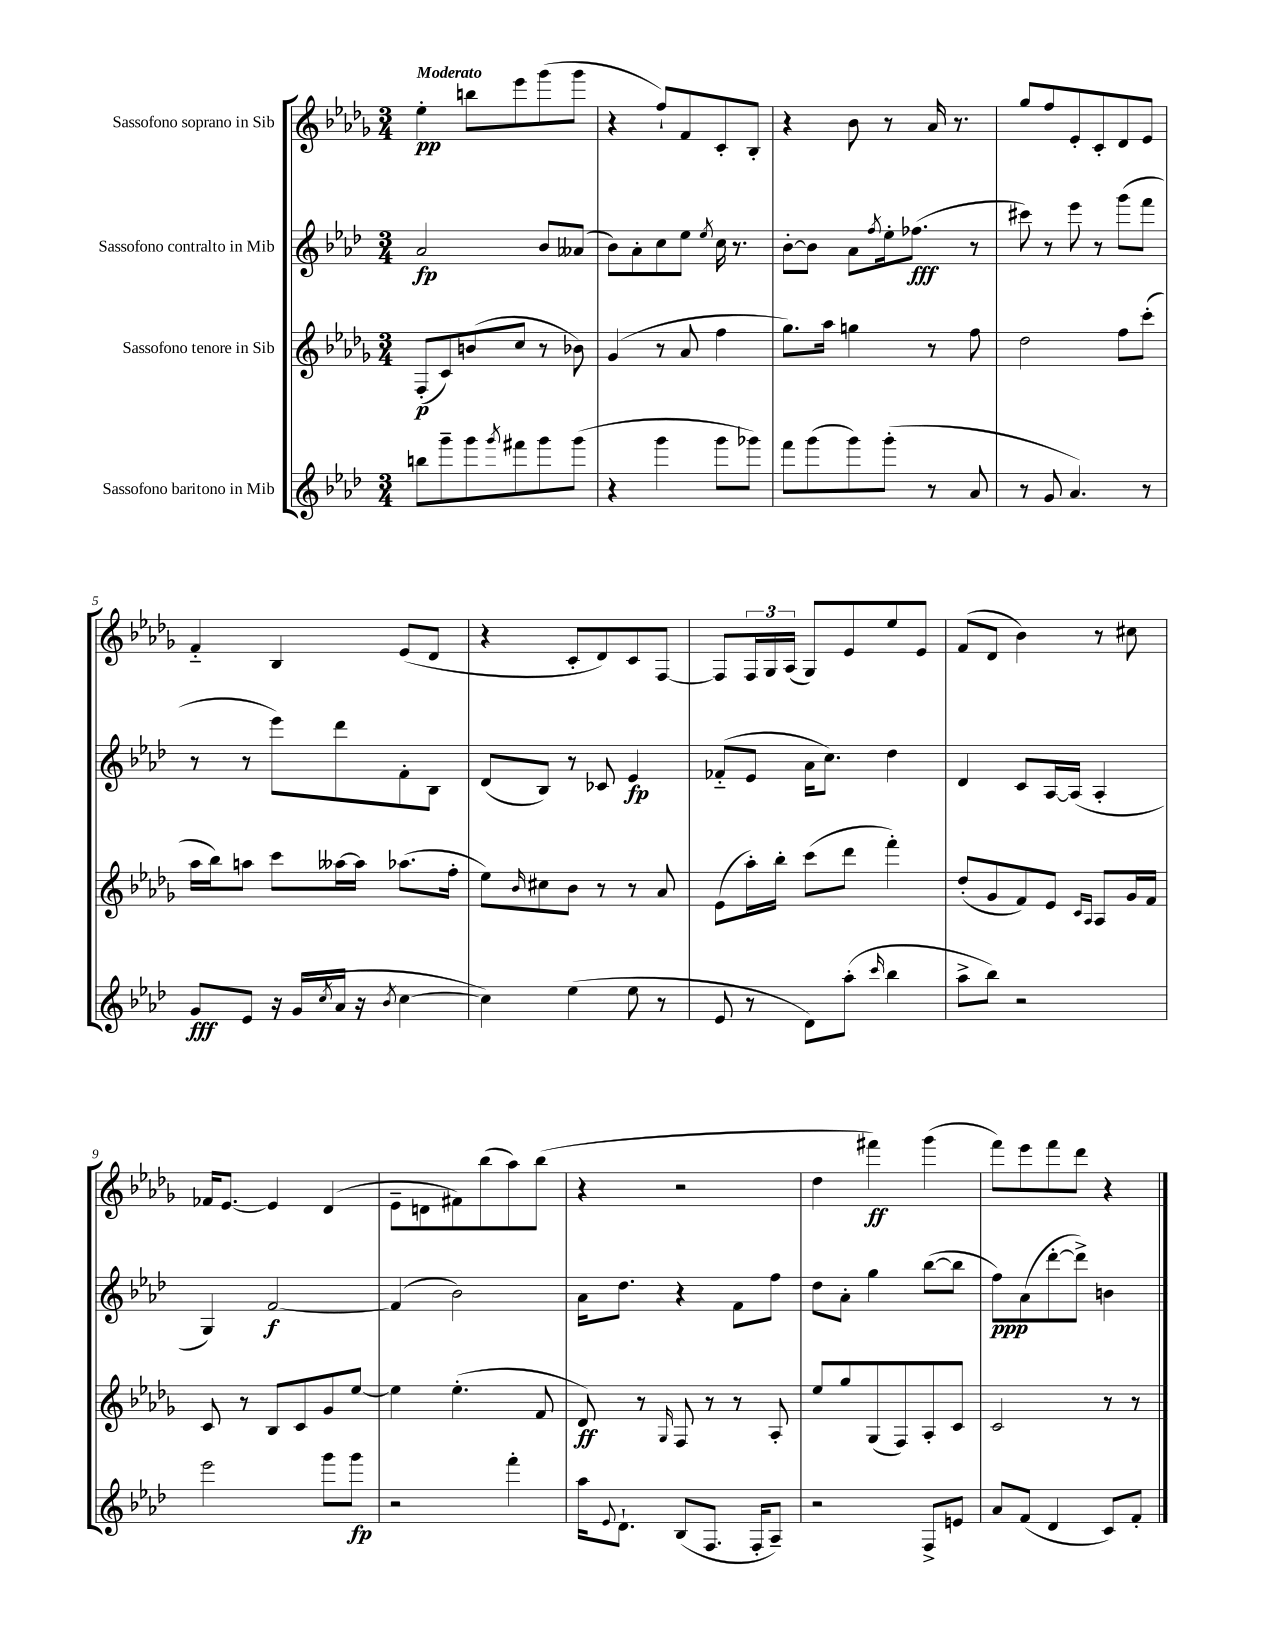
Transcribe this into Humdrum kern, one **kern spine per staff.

**kern	**kern	**kern	**kern
*staff4	*staff3	*staff2	*staff1
*clefG2	*clefG2	*clefG2	*clefG2
*k[b-e-a-d-]	*k[b-e-a-d-g-]	*k[b-e-a-d-]	*k[b-e-a-d-g-]
*M3/4	*M3/4	*M3/4	*M3/4
8bb\L	(8F'/L	2a-/	4ee-'\
8ggg~\	8c/)	.	.
8ggg\	(8b/	.	8bb\L
8qggg/	.	.	.
8fff#\	8cc/J	.	8eee-\
8ggg\	8r	8b-/L	(8ggg-\
(8ggg\J	8b-\)	(8a--/J	8ggg-\J
=	=	=	=
4r	(4g-/	8b-\L)	4r
.	.	8a-'\	.
4ggg\	8r	8cc\	8ff`/L)
.	8a-/	8ee-\J	8f/
.	.	8qee-/	.
8ggg\L	4ff\	16cc\	8c'/
.	.	8.r	.
8ggg-\J)	.	.	8B-'/J
=	=	=	=
8fff\L	8.gg-\L)	[8b-'\L	4r
(8ggg\	.	8b-\]J	.
.	16aa-\Jk	.	.
8ggg\)	4gg\	8a-\L	8b-\
.	.	8qff/	.
(8ggg'\J	.	16ee-'\k	8r
.	.	(8.ff-\J	.
8r	8r	.	16a-/
.	.	.	8.r
8a-/	8ff\	8r	.
=	=	=	=
8r	2dd-\	8ccc#\)	8gg-/L
8g/	.	8r	8ff/
4.a-/)	.	8eee-\	8e-'/
.	.	8r	8c'/
.	8ff\L	(8ggg\L	8d-/
8r	(8ccc'\J	8fff\J	8e-/J
=	=	=	=
8g/L	16aa-\LL	8r	4f'~/
.	16bb-\J)	.	.
8e-/J	8aa\J	8r	.
16r	8ccc\L	8eee-\L)	4B-/
(16g/LL	.	.	.
8qcc/	.	.	.
16a-/JJ	[16aa--\L	8ddd-\	.
16r	16aa--\]JJ	.	.
8qb-/	.	.	.
[4cc\	(8.aa-\L	8f'\	(8e-/L
.	.	8B-\J	8d-/J
.	16ff'\Jk	.	.
=	=	=	=
4cc\])	8ee-\L)	(8d-/L	4r
.	16qqb-/	.	.
.	8cc#\	8B-/J)	.
(4ee-\	8b-\J	8r	8c'/L
.	8r	8c-/	8d-/)
8ee-\	8r	4e-/	8c/
8r	8a-/	.	[8F/J
=	=	=	=
8e-/	(8e-\L	(8f-'~/L	8F/]L
8r	16aa-'\L)	8e-/J	24F/L
.	.	.	24G-/
.	16bb-'\JJ	.	.
.	.	.	(24A-/JJ
8d-\L)	(8ccc\L	16a-\LK	8G-/L)
.	.	8.cc\J)	.
(8aa-'\J	8ddd-\J	.	8e-/
16qqccc/	.	.	.
4bb-\	4fff'\)	4dd-\	8ee-/
.	.	.	8e-/J
=	=	=	=
8aa-^\L	(8dd-'/L	4d-/	(8f/L
8bb-\J)	8g-/	.	8d-/J
2r	8f/)	8c/L	4b-\)
.	8e-/J	[16A-/L	.
.	.	(16A-/]JJ	.
.	16qqc/LL	.	.
.	16qqA-/JJ	.	.
.	8A-/L	4A-'/	8r
.	16g-/L	.	8cc#\
.	16f/JJ	.	.
=	=	=	=
2eee-\	8c/	4G/)	16f-/LK
.	.	.	[8.e-/J
.	8r	.	.
.	8B-/L	[2f/	4e-/]
.	8c/	.	.
8ggg\L	8g-/	.	(4d-/
8ggg\J	[8ee-/J	.	.
=	=	=	=
2r	4ee-\]	(4f/]	8e-~\L
.	.	.	8d\
.	(4.ee-'\	2b-\)	8f#\)
.	.	.	(8bb-\
4fff'\	.	.	8aa-\)
.	8f/	.	(8bb-\J
=	=	=	=
16aa-\LK	8d-/)	16a-\LK	4r
8qqe-/	.	.	.
8.d-`\J	.	8.dd-\J	.
.	8r	.	.
.	16qqG-/	.	.
(8B-/L	8F/	4r	2r
8.F/J	8r	.	.
.	8r	8f\L	.
16F'/LK	.	.	.
8A-~/J)	8A-'/	8ff\J	.
=	=	=	=
2r	8ee-/L	8dd-\L	4dd-\
.	8gg-/	8a-'\J	.
.	(8G-/	4gg\	4fff#\)
.	8F/)	.	.
8F^/L	8A-'/	([8bb-\L	(4ggg-\
8e/J	8c/J	8bb-\]J	.
=	=	=	=
8a-/L	2c/	8ff\L)	8fff\L)
(8f/J	.	(8a-\	8eee-\
4d-/	.	[8ddd-'\	8fff\
.	.	8ddd-^\]J)	8ddd-\J
8c/L)	8r	4b\	4r
8f'/J	8r	.	.
==	==	==	==
*-	*-	*-	*-
